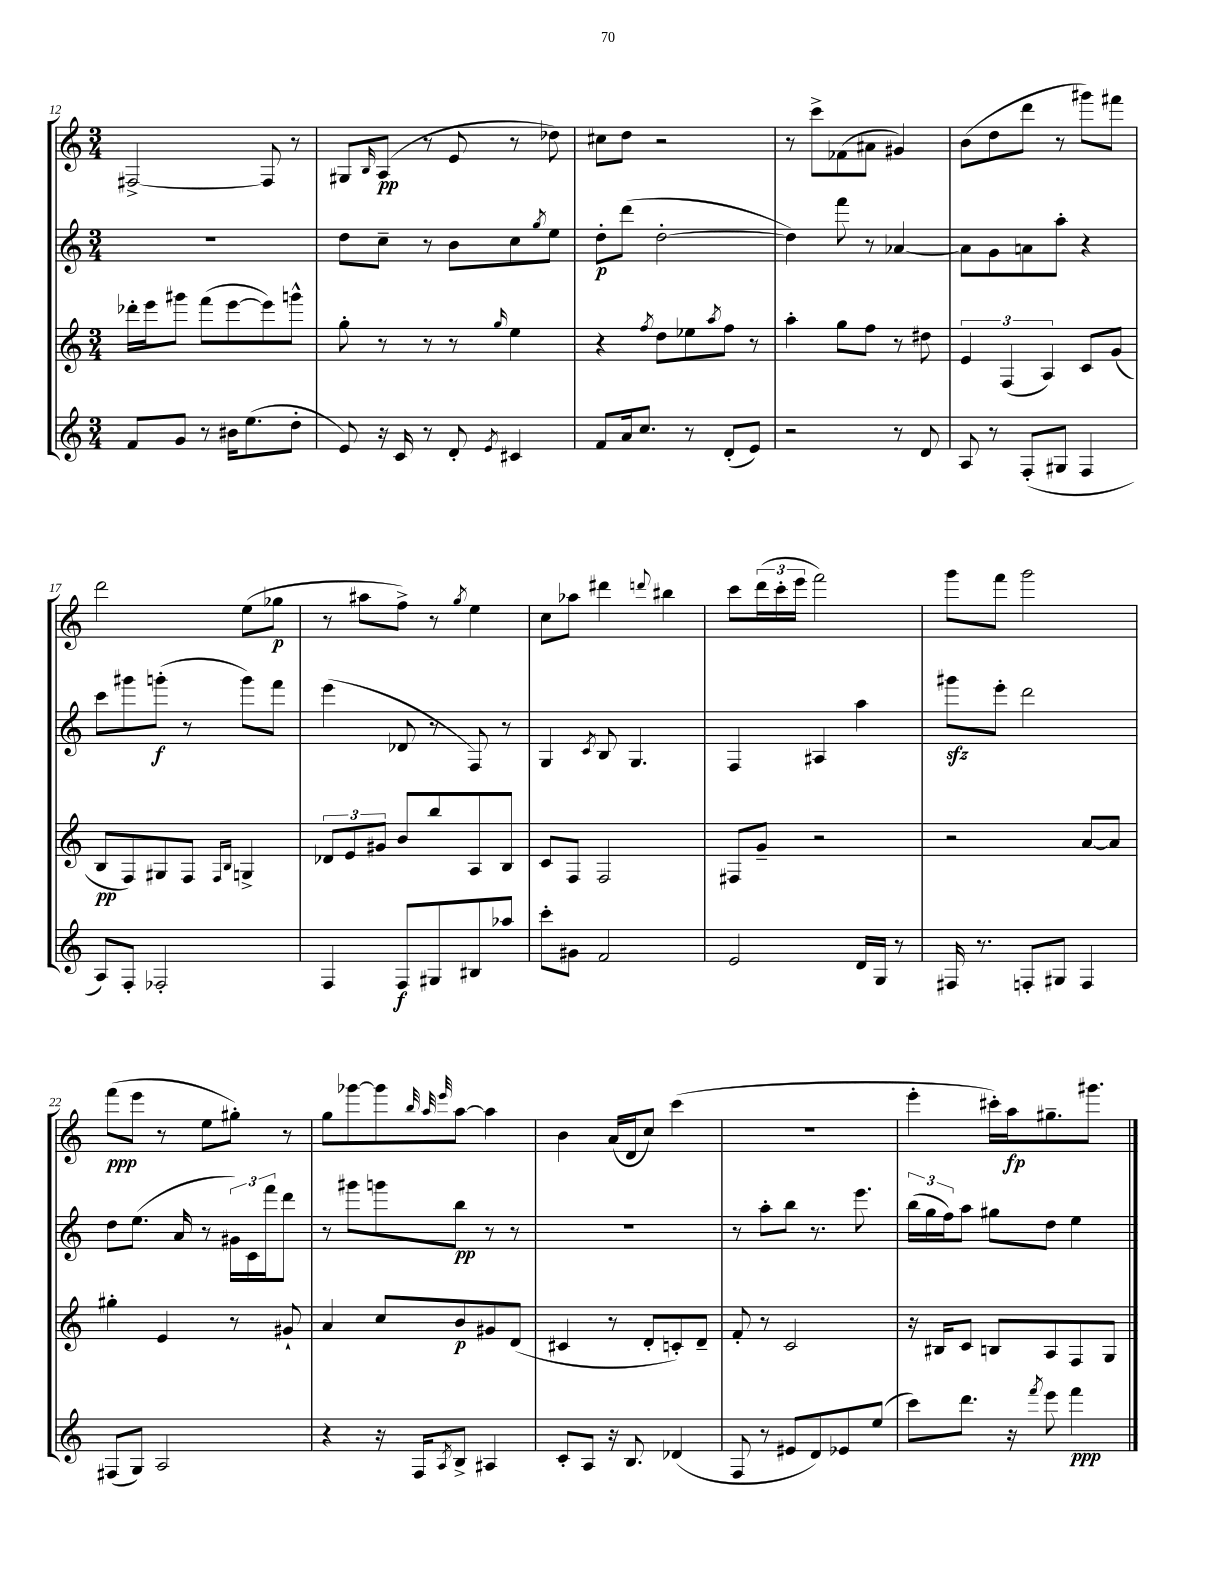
<<
\new StaffGroup <<
\new Staff = "s0" {
    \clef treble \key c \major \numericTimeSignature \time 3/4
    fis2~-> fis8 r8 |
    gis8 \grace { b16 } a8\pp( r8 e'8 r8 des''8) |
    cis''8 d''8 r2 |
    r8 c'''8-> fes'8( ais'8 gis'4) |
    b'8( d''8 d'''8 r8 gis'''8) fis'''8 |
    d'''2 e''8( ges''8\p |
    r8 ais''8 f''8->) r8 \acciaccatura { g''8 } e''4 |
    c''8 aes''8 dis'''4 \appoggiatura { d'''8 } bis''4 |
    c'''8 \tuplet 3/2 { d'''16( c'''16-. e'''16 } f'''2) |
    g'''8 f'''8 g'''2 |
    f'''8\ppp( e'''8 r8 e''8 gis''8-.) r8 |
    g''8 ges'''8~ ges'''8 \grace { b''32 a''32 e'''32 } a''8~ a''4 |
    b'4 a'16( d'16 c''8) c'''4( |
    R2. |
    e'''4-. cis'''16-.) a''16\fp gis''8.-- gis'''8. \bar "|." |
}
\new Staff = "s1" {
    \clef treble \key c \major \numericTimeSignature \time 3/4
    R2. |
    d''8 c''8-- r8 b'8 c''8 \acciaccatura { g''8 } e''8 |
    d''8-.\p d'''8( d''2~-. |
    d''4) f'''8 r8 aes'4~ |
    aes'8 g'8 a'8 a''8-. r4 |
    c'''8 gis'''8 g'''8-.\f( r8 g'''8) f'''8 |
    e'''4( des'8 r8 f8) r8 |
    g4 \acciaccatura { c'8 } b8 g4. |
    f4 ais4 a''4 |
    gis'''8\sfz e'''8-. d'''2 |
    d''8 e''8.( a'16 r8 \tuplet 3/2 { gis'16) c'16 f'''16 } d'''8 |
    r8 gis'''8 g'''8 b''8\pp r8 r8 |
    R2. |
    r8 a''8-. b''8 r8. e'''8. |
    \tuplet 3/2 { b''16( g''16 f''16) } a''8 gis''8 d''8 e''4 \bar "|." |
}
\new Staff = "s2" {
    \clef treble \key c \major \numericTimeSignature \time 3/4
    des'''16-. e'''16 gis'''8 f'''8( e'''8~ e'''8) g'''8-^ |
    g''8-. r8 r8 r8 \grace { g''16 } e''4 |
    r4 \acciaccatura { f''8 } d''8 ees''8 \acciaccatura { a''8 } f''8 r8 |
    a''4-. g''8 f''8 r8 dis''8 |
    \tuplet 3/2 { e'4 f4( a4) } c'8 g'8( |
    b8\pp f8) gis8 f8 \grace { f16 b16 } g4-> |
    \tuplet 3/2 { des'8 e'8 gis'8 } b'8 b''8 a8 b8 |
    c'8 f8 f2 |
    fis8 g'8-- r2 |
    r2 a'8~ a'8 |
    gis''4-. e'4 r8 gis'8-! |
    a'4 c''8 b'8\p gis'8 d'8( |
    cis'4 r8 d'8-. c'8-.) d'8-- |
    f'8-. r8 c'2 |
    r16 bis16 c'8 b8 a8 f8 g8 \bar "|." |
}
\new Staff = "s3" {
    \clef treble \key c \major \numericTimeSignature \time 3/4
    f'8 g'8 r8 bis'16 e''8.( d''8-. |
    e'8) r16 c'16 r8 d'8-. \acciaccatura { e'8 } cis'4 |
    f'8 a'16 c''8. r8 d'8-.( e'8) |
    r2 r8 d'8 |
    a8 r8 f8-.( gis8 f4 |
    a8) f8-. fes2-. |
    f4 f8\f gis8 bis8 aes''8 |
    c'''8-. gis'8 f'2 |
    e'2 d'16 g16 r8 |
    fis16 r8. f8-. gis8 f4 |
    fis8( g8) a2 |
    r4 r16 f16 \acciaccatura { a8 } b8-> ais4 |
    c'8-. a8 r16 b8. des'4( |
    f8 r8 eis'8 d'8) ees'8 e''8( |
    c'''8) d'''8. r16 \acciaccatura { f'''8 } e'''8 f'''4\ppp \bar "|." |
}
>>
>>
\layout { \context { \Score currentBarNumber = #12 } }
